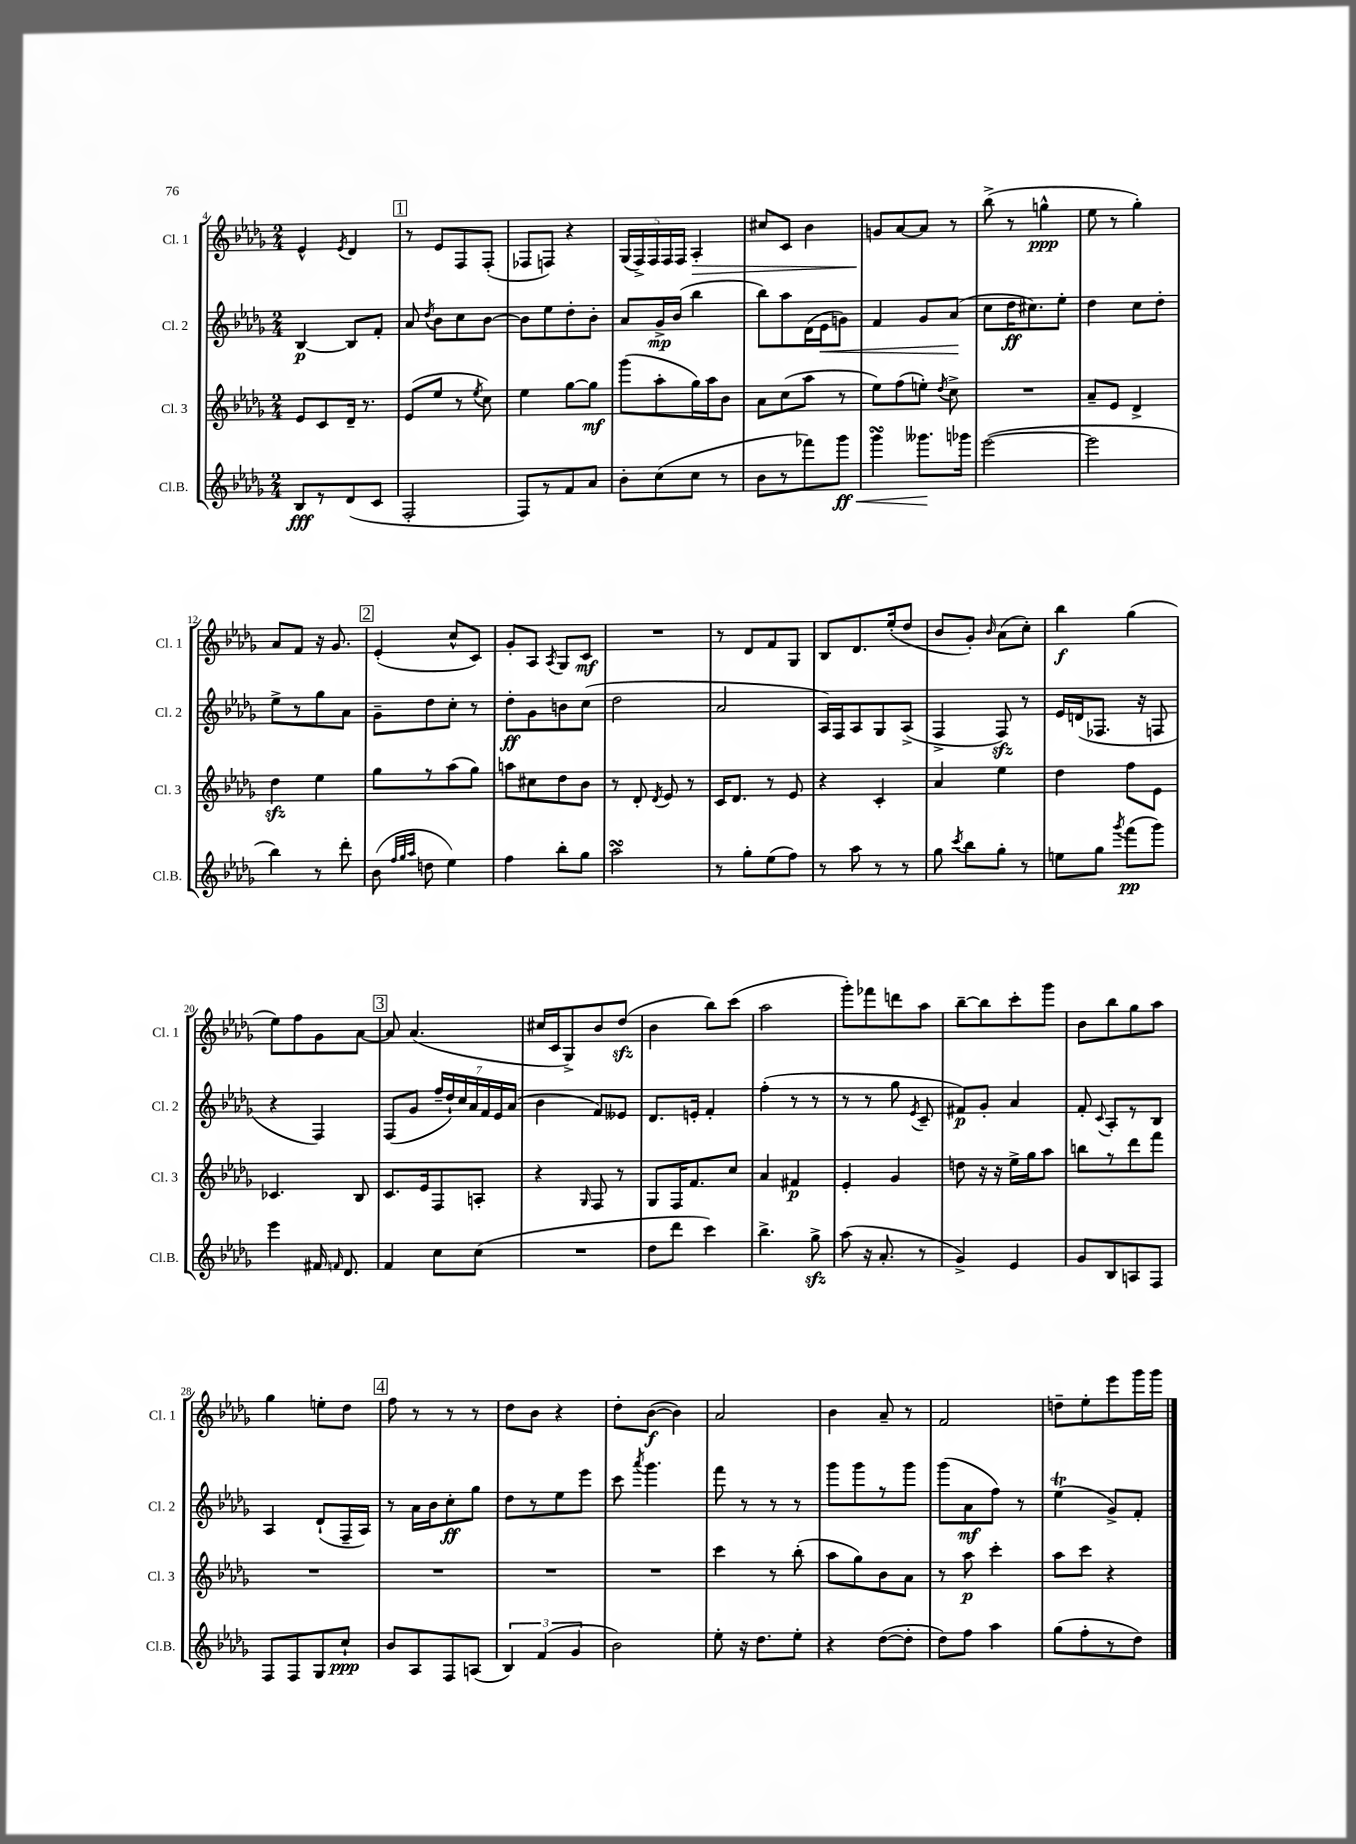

**kern	**kern	**kern	**kern
*staff4	*staff3	*staff2	*staff1
*clefG2	*clefG2	*clefG2	*clefG2
*k[b-e-a-d-g-]	*k[b-e-a-d-g-]	*k[b-e-a-d-g-]	*k[b-e-a-d-g-]
*M2/4	*M2/4	*M2/4	*M2/4
8B-	8e-	[4B-	4e-^^
8r	8c	.	.
.	.	.	8qe-
(8d-	16d-~	8B-]	4d-
.	8.r	.	.
8c	.	8f'	.
=	=	=	=
2F'	(8e-	8a-	8r
.	.	8qdd-	.
.	8ee-	8b-	8e-
.	8r	8cc	8F
.	8qee-	.	.
.	8cc)	[8b-	(8F'
=	=	=	=
8F)	4ee-	8b-]	8F-
8r	.	8ee-	8F)
8f	[8gg-	8dd-'	4r
8a-	8gg-]	8b-'	.
=	=	=	=
8b-'	(8ggg-	8a-	(20G-
.	.	.	20F^)
.	.	.	20F
(8cc	8aa-'	16g-^	.
.	.	.	20F
.	.	(16b-	.
.	.	.	20F
8cc	16gg-)	4bb-	4A-'
.	16aa-	.	.
8r	8b-	.	.
=	=	=	=
8b-	8a-	8bb-)	8cc#
8r	(8cc	8aa-	8c
8fff-)	8aa-	(16d-	4b-
.	.	16e-	.
8ggg-	8r	8g)	.
=	=	=	=
4ggg-	8ee-)	4f	8g
.	(8ff	.	[8a-
8.ggg--	8ee')	8g-	8a-]
.	8qdd-	.	.
.	8cc^	(8a-	8r
16ggg-	.	.	.
=	=	=	=
([2eee-	2r	8cc	(8bb-^
.	.	16dd-	8r
.	.	8.cc#)	.
.	.	.	4gg^^
.	.	8ee-'	.
=	=	=	=
2eee-]	8a-~	4dd-	8ee-
.	8e-	.	8r
.	4d-^	8cc	4gg-')
.	.	8dd-'	.
=	=	=	=
4bb-)	4dd-	8ee-^	8a-
.	.	8r	8f
8r	4ee-	8gg-	16r
.	.	.	8.g-
8ddd-'	.	8a-	.
=	=	=	=
(8b-	8gg-	8g-~	(4e-'
32qqff	.	.	.
32qqgg-	.	.	.
32qqaa-	.	.	.
8dd	8r	8dd-	.
4ee-)	(8aa-	8cc'	8cc^^
.	8gg-)	8r	8c)
=	=	=	=
4ff	8aa	8dd-'	8g-'
.	8cc#	8g-	8A-
.	.	.	8qA-
8bb-'	8dd-	8b	8G-
8gg-	8b-	(8cc	8c
=	=	=	=
2aa-	8r	2dd-	2r
.	8d-'	.	.
.	8qd-	.	.
.	8e-	.	.
.	8r	.	.
=	=	=	=
8r	16c	2a-	8r
.	8.d-	.	.
8gg-'	.	.	8d-
(8ee-	8r	.	8f
8ff)	8e-	.	8G-
=	=	=	=
8r	4r	16A-)	8B-
.	.	16F	.
8aa-	.	8A-	8.d-
8r	4c'	8G-	.
.	.	.	(16ee-'
8r	.	(8A-^	8dd-
=	=	=	=
8gg-	4a-	4F^	8b-
8qccc	.	.	.
8bb-	.	.	8g-')
.	.	.	16qqb-
8gg-'	4ee-	8F)	(8a-
8r	.	8r	8cc')
=	=	=	=
8ee	4dd-	16e-	4bb-
.	.	(16d	.
8gg-	.	8.F-	.
8qggg-	.	.	.
(8fff	8ff	.	(4gg-
.	.	16r	.
8ggg-)	8e-	8F	.
=	=	=	=
4eee-	4.c-	4r	8ee-)
.	.	.	8ff
16f#	.	4F)	8g-
16qqf	.	.	.
8.d-	.	.	.
.	8B-	.	[8a-
=	=	=	=
4f	8.c	(8F	8a-]
.	.	8g-	(4.a-
.	16e-	.	.
8cc	8F	28ff~	.
.	.	28dd-`)	.
.	.	28cc	.
.	.	28a-	.
(8cc	8A'	.	.
.	.	28f	.
.	.	28e-	.
.	.	(28a-	.
=	=	=	=
2r	4r	4b-	16cc#
.	.	.	16c
.	.	.	8G-^)
.	16qqG-	.	.
.	8F	8f)	8b-
.	8r	8e--	(8dd-
=	=	=	=
8dd-	8G-	8.d-	4b-
8ddd-	16F	.	.
.	8.f	16e'	.
4ccc)	.	4f'	8bb-)
.	8cc	.	(8ccc
=	=	=	=
4.bb-^	4a-	(4ff'	2aa-
.	4f#	8r	.
8gg-^	.	8r	.
=	=	=	=
(8aa-	4e-'	8r	8ggg-')
16r	.	8r	8fff-
8.a-'	.	.	.
.	4g-	8gg-	8ddd
.	.	8qe-	.
8r	.	8c~	8aa-
=	=	=	=
4g-^)	8dd	8f#)	[8bb-~
.	16r	8g-'	8bb-]
.	16r	.	.
4e-	16ee-^	4a-	8ccc'
.	16gg-	.	.
.	8aa-	.	8ggg-
=	=	=	=
8g-	8bb	8f'	8b-
.	.	8qqc	.
8B-	8r	8A-'	8bb-
8A	8ddd-	8r	8gg-
8F	8fff	8B-	8aa-
=	=	=	=
8F	2r	4A-	4gg-
8F	.	.	.
8G-	.	(8d-`	8ee'
8cc`	.	16F~	8dd-
.	.	16A-)	.
=	=	=	=
8b-	2r	8r	8ff
8A-	.	16a-	8r
.	.	16b-	.
8F	.	8cc'	8r
(8A	.	8gg-	8r
=	=	=	=
6B-)	2r	8dd-	8dd-
.	.	8r	8b-
(6f	.	.	.
.	.	8ee-	4r
6g-	.	.	.
.	.	8eee-	.
=	=	=	=
2b-)	2r	8ccc	8dd-'
.	.	8qaaa-	.
.	.	4.ggg-	([8b-
.	.	.	4b-])
=	=	=	=
8ee-'	4ccc	8fff	2a-
16r	.	8r	.
8.dd-	.	.	.
.	8r	8r	.
8ee-'	(8bb-'	8r	.
=	=	=	=
4r	8aa-	8ggg-	4b-
.	8gg-)	8ggg-	.
([8dd-	8b-	8r	8a-~
8dd-']	8a-	8ggg-	8r
=	=	=	=
8dd-)	8r	(8ggg-	2f
8ff	8aa-	8a-	.
4aa-	4ccc'	8ff)	.
.	.	8r	.
=	=	=	=
(8gg-	8aa-	(4ee-	8dd~
8ff'	8ccc	.	8ee-'
8r	4r	8g-^)	8eee-
8dd-)	.	8f'	16ggg-
.	.	.	16ggg-
==	==	==	==
*-	*-	*-	*-
